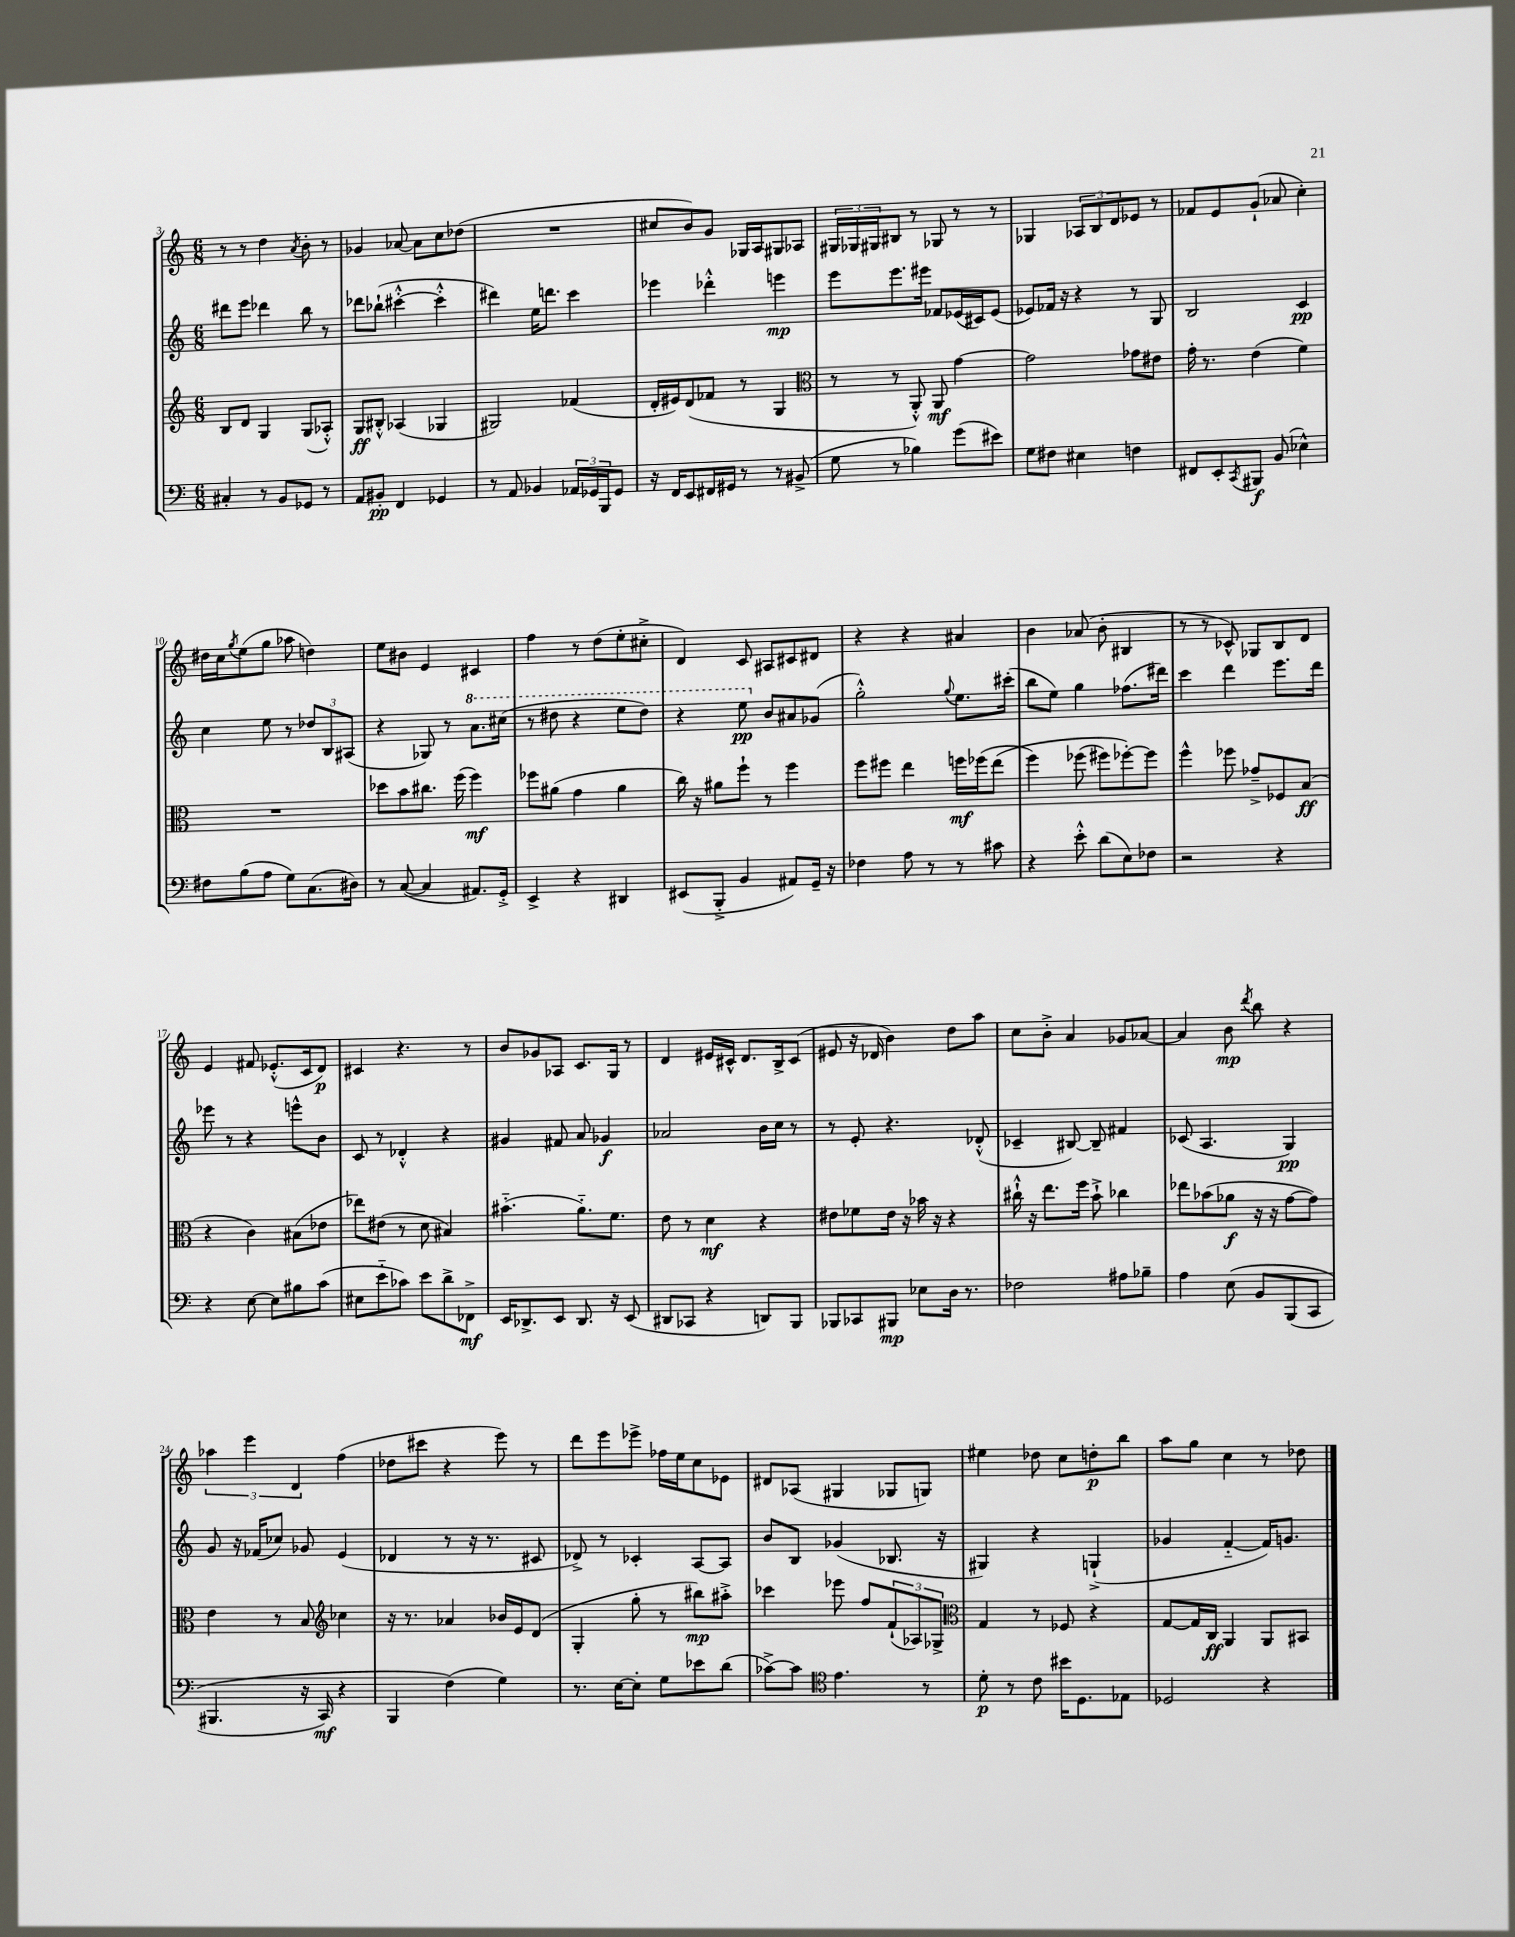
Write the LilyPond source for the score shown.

<<
\new StaffGroup <<
\new Staff = "s0" {
    \clef treble \key c \major \numericTimeSignature \time 6/8
    r8 r8 d''4 \acciaccatura { a'8 } b'8-. r8 |
    ges'4 aes'8~ aes'8 c''8 des''8( |
    R2. |
    cis''8 b'8) g'8 ges16 a16 gis8 aes8 |
    \tuplet 3/2 { gis16 ges16 gis16 } bis8 r8 ges8 r8 r8 |
    ges4 \tuplet 3/2 { aes8 b8 d'8 } ees'8 r8 |
    fes'8 e'8 g'8-!( aes'8 c''4-.) |
    dis''16 c''16 \acciaccatura { g''8 } e''8( g''8 aes''8 d''4) |
    e''8 bis'8 e'4 cis'4 |
    f''4 r8 d''8( e''8-. cis''8-.-> |
    d'4) c'8 ais8 cis'8 dis'8 |
    r4 r4 ais'4 |
    b'4 aes'8( b'8-. bis4 |
    r8 r8 ces'8-^) ges8 b8 d'8 |
    e'4 fis'8 ees'8.-.-^( c'16 d'8\p) |
    cis'4 r4. r8 |
    b'8 ges'8 aes8 c'8. g16 r8 |
    d'4 eis'16 cis'16-^ d'8. b16-> cis'8( |
    eis'8 r16 des'16 b'4) d''8 a''8 |
    c''8 b'8-.-> a'4 ges'8 aes'8~ |
    aes'4 b'8\mp \acciaccatura { d'''8 } b''8 r4 |
    \tuplet 3/2 { aes''4 e'''4 d'4 } f''4( |
    des''8 cis'''8 r4 e'''8) r8 |
    d'''8 e'''8 ees'''8-> fes''16 e''16 c''8 ees'8 |
    dis'8 aes8( gis4 ges8 g8) |
    eis''4 des''8 c''8 d''8-.\p b''8 |
    a''8 g''8 c''4 r8 des''8 \bar "|." |
}
\new Staff = "s1" {
    \clef treble \key c \major \numericTimeSignature \time 6/8
    dis'''8 e'''8 des'''4 b''8 r8 |
    des'''8 bes''8-!( cis'''4~-.-^ cis'''4-.-^ |
    dis'''4) e''16 d'''8. c'''4 |
    ees'''4 des'''4-.-^ e'''4\mp |
    e'''8 e'''8. eis'''16 fes'8 ees'16( cis'16) ees'8( |
    ees'8) fes'16 r16 r4 r8 g8 |
    b2 c'4\pp |
    c''4 e''8 r8 \tuplet 3/2 { des''8 b8 ais8( } |
    r4 ges8) r8 \ottava #1 a''8. cis'''16( |
    r8 dis'''8 r4 e'''8 dis'''8) |
    r4 e'''8\pp \ottava #0 b'8 ais'8 ges'8( |
    g''2-.-^) \appoggiatura { g''8 } e''8. cis'''16-.( |
    b''8 e''8) g''4 fes''8.( dis'''16) |
    c'''4 d'''4 e'''8. d'''16 |
    ees'''8 r8 r4 e'''8-^ b'8 |
    c'8 r8 des'4-.-^ r4 |
    gis'4 fis'8 a'8 ges'4\f |
    aes'2 b'16 c''16 r8 |
    r8 e'8-. r4. des'8-.-^( |
    ces'4-- bis8~) bis8-- fis'4 |
    ces'8( a4. g4\pp) |
    g'8 r16 fes'16( ces''8) ges'8 e'4( |
    des'4 r8 r16 r8. cis'8 |
    des'8->) r8 ces'4-. a8~ a8 |
    b'8 b8 ges'4( bes8. r16 |
    gis4) r4 g4-!->( |
    ges'4 f'4~-_ f'16) g'8. \bar "|." |
}
\new Staff = "s2" {
    \clef treble \key c \major \numericTimeSignature \time 6/8
    b8 d'8 g4 g8( aes8-.-^) |
    g8\ff bis8-.-^ aes4( ges4 |
    gis2) fes'4( |
    d'16-. eis'16) d'8( fes'8 r8 g4 |
    \clef alto r8 r8 a,8-.-^) a,8\mf g'4~ |
    g'2 ges'8 eis'8 |
    g'16-. r8. e'4( f'4) |
    R2. |
    des''8 b'8 cis''8. f''16( f''4\mf) |
    fes''8 ais'8( g'4 ais'4 |
    c''16) r16 ais'8 f''8-! r8 f''4 |
    f''8 fis''8 e''4 f''16\mf fes''16( e''8\( |
    f''4) fes''8( fis''8) fes''8~-.\) fes''8 |
    f''4-^ fes''8 ges'8---> fes8 b8\ff( |
    r4 c'4) bis8( ees'8 |
    ees''8) eis'8( r8 d'8 bis4) |
    bis'4.-_( a'8.-_) f'8. |
    e'8 r8 d'4\mf r4 |
    eis'8 fes'8 eis'16 r16 bes'16 r16 r4 |
    cis''16-!-^ r16 e''8. f''16 b'8-!-> ces''4 |
    ees''8 bes'8( aes'8\f r16 r16 g'8~ g'8) |
    e'4 r8 b8 \clef treble ces''4 |
    r16 r8. aes'4 bes'16 e'16 d'8( |
    g4-. g''8-. r8 bis''8\mp) ais''8-.-> |
    ces'''4 ees'''8 f''8 \tuplet 3/2 { f'8-!( aes8) ges8-> } |
    \clef alto g4 r8 fes8 r4 |
    g8~ g16 c16\ff a,4 a,8 bis,8 \bar "|." |
}
\new Staff = "s3" {
    \clef bass \key c \major \numericTimeSignature \time 6/8
    cis4-. r8 b,8 ges,8 r8 |
    a,8 bis,8-.\pp f,4 ges,4 |
    r8 a,8 bes,4 \tuplet 3/2 { aes,16 ges,16 b,,16 } ges,8 |
    r16 f,16 e,8 fis,16 gis,16 r8 r8 bis,8->( |
    g8 r8 bes4) g'8( eis'8) |
    g8 fis8 eis4 f4 |
    fis,8 e,8-. \acciaccatura { c,8 } bis,,8\f b,8( ees4-^) |
    fis8 b8( a8 g8) c8.( dis16) |
    r8 c8~( c4 ais,8.) g,16-.-> |
    e,4-> r4 dis,4 |
    eis,8( b,,8-.-> b,4 ais,8) g,16-- r16 |
    fes4 a8 r8 r8 cis'8 |
    r4 e'8-.-^ d'8( e8) fes8 |
    r2 r4 |
    r4 e8~ e8 bis8 c'8( |
    eis8 e'8-_ ces'8) e'8 d'8-> fes,8->\mf |
    e,16 des,8.-> e,8 des,8. r16 e,8( |
    dis,8 ces,8 r4 d,8) b,,8 |
    bes,,8 ces,8 bis,,8\mp ees8 d16 r8. |
    fes2 ais8 bes8-- |
    a4 e8\( b,8 b,,8( c,8 |
    bis,,4. r16 c,16\mf) r4 |
    b,,4 f4(\) g4) |
    r8. e16~ e8-. g8 ees'8 d'8( |
    ces'8~->) ces'8 \clef tenor e'4. r8 |
    d'8-.\p r8 c'8 bis'16 d8. ees8 |
    des2 r4 \bar "|." |
}
>>
>>
\layout { \context { \Score currentBarNumber = #3 } }
